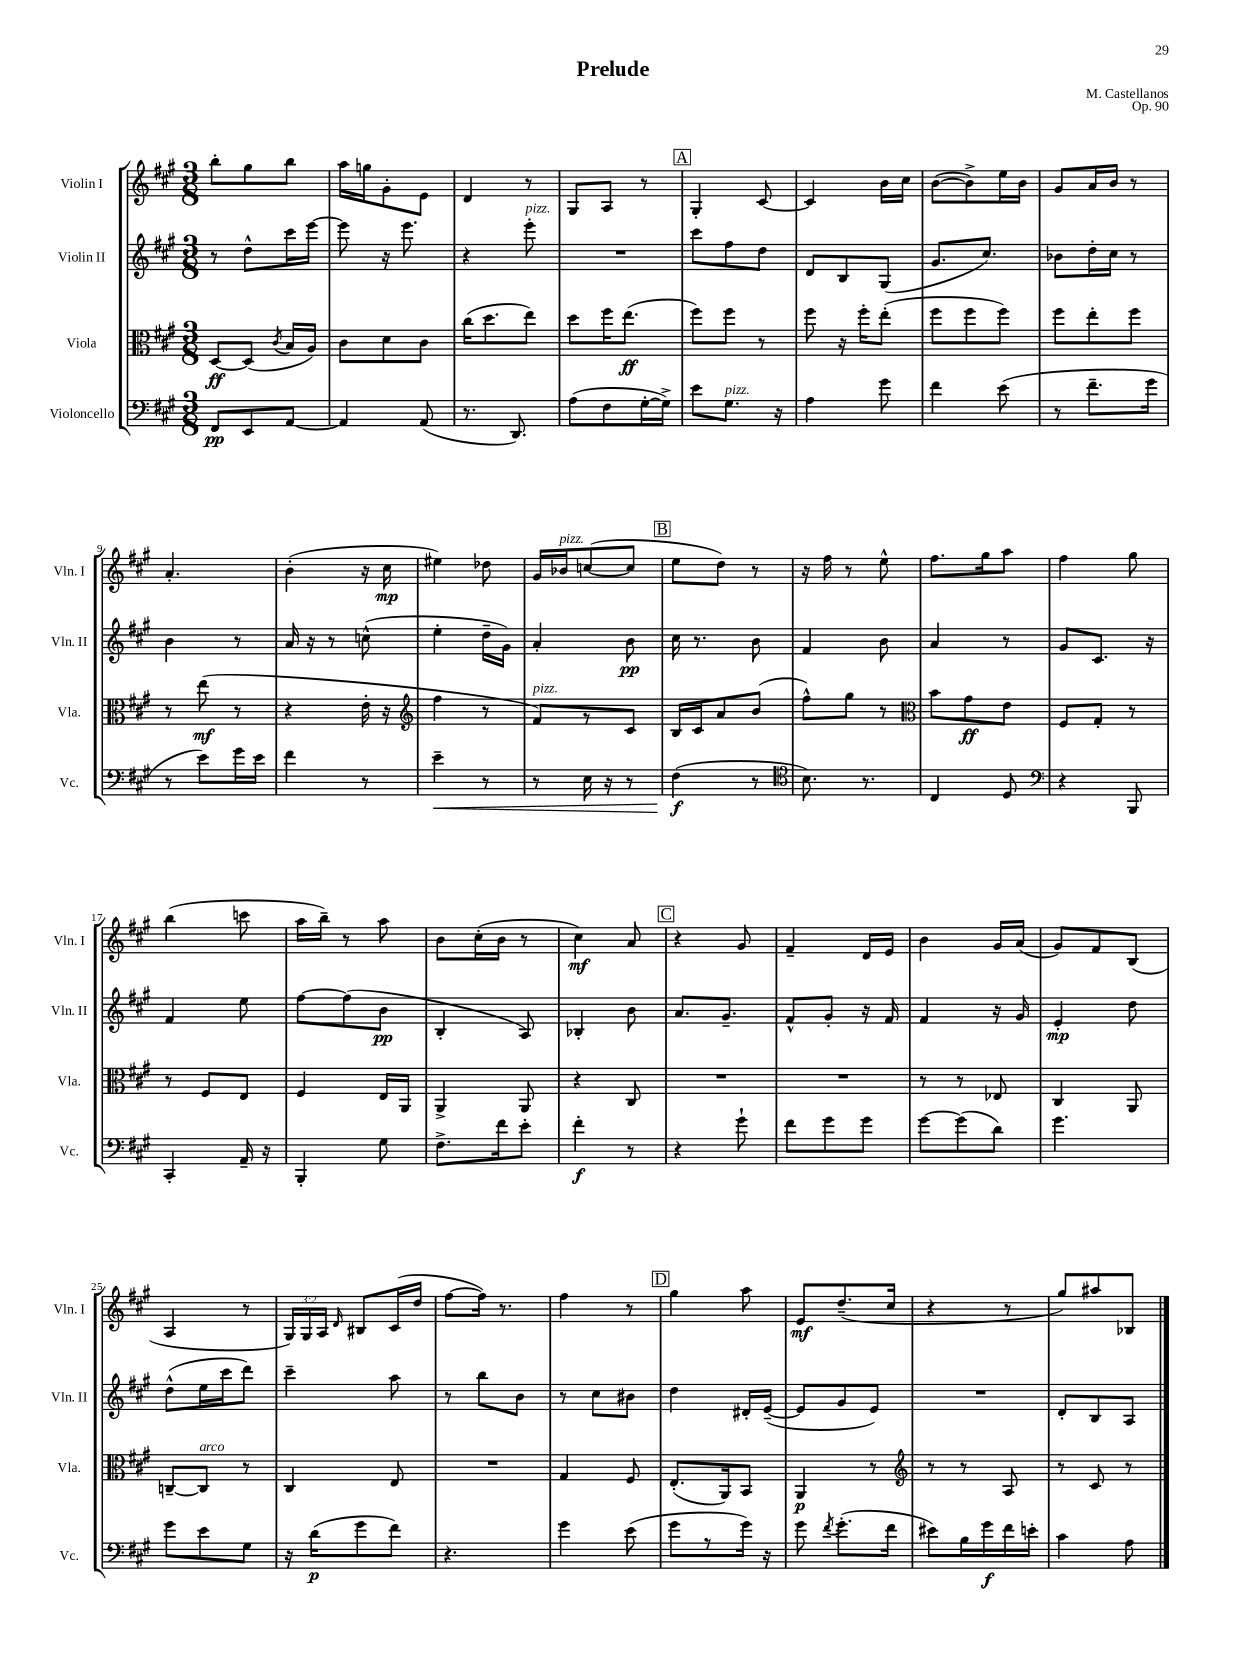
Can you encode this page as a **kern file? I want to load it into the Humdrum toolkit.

**kern	**dynam	**kern	**dynam	**kern	**dynam	**kern	**dynam
*part4	*part4	*part3	*part3	*part2	*part2	*part1	*part1
*staff4	*staff4	*staff3	*staff3	*staff2	*staff2	*staff1	*staff1
*I"Violoncello	*	*I"Viola	*	*I"Violin II	*	*I"Violin I	*
*I'Vc.	*	*I'Vla.	*	*I'Vln. II	*	*I'Vln. I	*
*clefF4	*	*clefC3	*	*clefG2	*	*clefG2	*
*k[f#c#g#]	*	*k[f#c#g#]	*	*k[f#c#g#]	*	*k[f#c#g#]	*
*M3/8	*	*M3/8	*	*M3/8	*	*M3/8	*
=1	=1	=1	=1	=1	=1	=1	=1
8FF#/L	pp	[8D/L	ff	8r	.	8bb'\L	.
8EE/	.	(8D/J]	.	8dd^^\L	.	8gg#\	.
.	.	8qc#/	.	.	.	.	.
[8AA/J	.	16B/LL	.	16ccc#\L	.	8bb\J	.
.	.	16A/JJ)	.	[16eee\JJ	.	.	.
=2	=2	=2	=2	=2	=2	=2	=2
4AA/]	.	8c#\L	.	8eee\]	.	16aa\LL	.
.	.	.	.	.	.	16ggn\J	.
.	.	8d\	.	16r	.	8g#'\	.
.	.	.	.	8.eee\	.	.	.
(8AA/	.	8c#\J	.	.	.	8e\J	.
=3	=3	=3	=3	=3	=3	=3	=3
8.r	.	(16cc#\KL	.	4r	.	4d/	.
.	.	8.dd\	.	.	.	.	.
8.DD/)	.	.	.	.	.	.	.
!	!	!	!	!LO:TX:a:i:t=pizz.	!	!	!
.	.	8ee\J)	.	8eee'\	.	8r	.
=4	=4	=4	=4	=4	=4	=4	=4
(8A\L	.	8dd\L	.	4.r	.	8G#/L	.
8F#\	.	16ff#\K	.	.	.	8A/J	.
.	.	(8.ee\J	ff	.	.	.	.
[16G#'\L	.	.	.	.	.	8r	.
16G#^\JJ])	.	.	.	.	.	.	.
!!LO:REH:place=s1:t=A
=5	=5	=5	=5	=5	=5	=5	=5
8e\L	.	8ff#\L)	.	8ccc#\L	.	4G#'/	.
!LO:TX:a:i:t=pizz.	!	!	!	!	!	!	!
8.G#\J	.	8ff#\J	.	8ff#\	.	.	.
.	.	8r	.	8dd\J	.	[8c#/	.
16r	.	.	.	.	.	.	.
=6	=6	=6	=6	=6	=6	=6	=6
4A\	.	8ff#\	.	8d/L	.	4c#/]	.
.	.	16r	.	8B/	.	.	.
.	.	16ff#'\KL	.	.	.	.	.
8g#\	.	(8ee'\J	.	(8G#/J	.	16b\LL	.
.	.	.	.	.	.	16cc#\JJ	.
=7	=7	=7	=7	=7	=7	=7	=7
4f#\	.	8ff#\L	.	8.g#/L	.	([8b\L	.
.	.	8ff#\	.	.	.	8b^\])	.
.	.	.	.	8.cc#/J)	.	.	.
(8e\	.	8ff#\J)	.	.	.	16ee\L	.
.	.	.	.	.	.	16b\JJ	.
=8	=8	=8	=8	=8	=8	=8	=8
8r	.	8ff#\L	.	8b-X\L	.	8g#/L	.
8.f#~\L	.	8ee'\	.	16dd'\L	.	16a/L	.
.	.	.	.	16cc#\JJ	.	16b/JJ	.
.	.	8ff#\J	.	8r	.	8r	.
16g#\Jk	.	.	.	.	.	.	.
!!LO:LB:g=z
=9	=9	=9	=9	=9	=9	=9	=9
8r	.	8r	.	4b\	.	4.a'/	.
8e\L)	.	(8ee\	mf	.	.	.	.
16g#\L	.	8r	.	8r	.	.	.
16e\JJ	.	.	.	.	.	.	.
=10	=10	=10	=10	=10	=10	=10	=10
4f#\	.	4r	.	16a/	.	(4b'\	.
.	.	.	.	16r	.	.	.
.	.	.	.	8r	.	.	.
8r	.	16e'\	.	(8ccn^^\	.	16r	.
.	.	16r	.	.	.	16cc#\	mp
=11	=11	=11	=11	=11	=11	=11	=11
*	*	*clefG2	*	*	*	*	*
!	!LO:HP:b	!	!	!	!	!	!
4e~\	<	4ff#\	.	4ee'\	.	4ee#X\)	.
8r	.	8r	.	16dd~\LL	.	8dd-X\	.
.	.	.	.	16g#\JJ)	.	.	.
=12	=12	=12	=12	=12	=12	=12	=12
!	!	!LO:TX:a:i:t=pizz.	!	!	!	!	!
8r	.	8f#/L)	.	4a'/	.	16g#/LL	.
!	!	!	!	!	!	!LO:TX:a:i:t=pizz.	!
.	.	.	.	.	.	16b-X/J	.
16E\	.	8r	.	.	.	([8ccn/	.
16r	.	.	.	.	.	.	.
8r	.	8c#/J	.	8b\	pp	8cc/J]	.
!!LO:REH:place=s1:t=B
=13	=13	=13	=13	=13	=13	=13	=13
(4F#\	f	16B/LL	.	16cc#\	.	8ee\L	.
.	.	16c#/J	.	8.r	.	.	.
.	.	8a/	.	.	.	8dd\J)	.
8r	[	(8b/J	.	8b\	.	8r	.
=14	=14	=14	=14	=14	=14	=14	=14
*clefC4	*	*	*	*	*	*	*
8.B\)	.	8ff#^^\L)	.	4f#/	.	16r	.
.	.	.	.	.	.	16ff#\	.
.	.	8gg#\J	.	.	.	8r	.
8.r	.	.	.	.	.	.	.
.	.	8r	.	8b\	.	8ee^^\	.
=15	=15	=15	=15	=15	=15	=15	=15
*	*	*clefC3	*	*	*	*	*
4C#/	.	8b\L	.	4a/	.	8.ff#\L	.
.	.	8g#\	ff	.	.	.	.
.	.	.	.	.	.	16gg#\k	.
8D/	.	8e\J	.	8r	.	8aa\J	.
=16	=16	=16	=16	=16	=16	=16	=16
*clefF4	*	*	*	*	*	*	*
4r	.	8F#/L	.	8g#/L	.	4ff#\	.
.	.	8G#'/J	.	8.c#/J	.	.	.
8BBB/	.	8r	.	.	.	8gg#\	.
.	.	.	.	16r	.	.	.
!!LO:LB:g=z
=17	=17	=17	=17	=17	=17	=17	=17
4CC#'/	.	8r	.	4f#/	.	(4bb\	.
.	.	8F#/L	.	.	.	.	.
16AA~/	.	8E/J	.	8ee\	.	8cccn\	.
16r	.	.	.	.	.	.	.
=18	=18	=18	=18	=18	=18	=18	=18
4BBB'/	.	4F#/	.	[8ff#\L	.	16aa\LL	.
.	.	.	.	.	.	16bb~\JJ)	.
.	.	.	.	(8ff#\]	.	8r	.
8G#\	.	16E/LL	.	8b\J	pp	8aa\	.
.	.	16AA/JJ	.	.	.	.	.
=19	=19	=19	=19	=19	=19	=19	=19
8.F#^\L	.	4AA^/	.	4B'/	.	8b\L	.
.	.	.	.	.	.	(16cc#'\L	.
16f#\k	.	.	.	.	.	16b\JJ	.
8e'\J	.	8AA/	.	8A/)	.	8r	.
=20	=20	=20	=20	=20	=20	=20	=20
4f#'\	f	4r	.	4B-X'/	.	4cc#\)	mf
8r	.	8C#/	.	8b\	.	8a/	.
!!LO:REH:place=s1:t=C
=21	=21	=21	=21	=21	=21	=21	=21
4r	.	4.r	.	8.a/L	.	4r	.
.	.	.	.	8.g#~/J	.	.	.
8g#`\	.	.	.	.	.	8g#/	.
=22	=22	=22	=22	=22	=22	=22	=22
8f#\L	.	4.r	.	8f#^^/L	.	4f#~/	.
8g#\	.	.	.	8g#'/J	.	.	.
8g#\J	.	.	.	16r	.	16d/LL	.
.	.	.	.	16f#/	.	16e/JJ	.
=23	=23	=23	=23	=23	=23	=23	=23
[8g#\L	.	8r	.	4f#/	.	4b\	.
(8g#\]	.	8r	.	.	.	.	.
8d\J)	.	8E-X/	.	16r	.	16g#/LL	.
.	.	.	.	16g#/	.	(16a/JJ	.
=24	=24	=24	=24	=24	=24	=24	=24
4.g#\	.	4C#/	.	4e'/	mp	8g#/L)	.
.	.	.	.	.	.	8f#/	.
.	.	8AA/	.	8dd\	.	(8B/J	.
!!LO:LB:g=z
=25	=25	=25	=25	=25	=25	=25	=25
8g#\L	.	[8Cn~/L	.	(8dd^^\L	.	4A/	.
!	!	!LO:TX:a:i:t=arco	!	!	!	!	!
8e\	.	8C/J]	.	16ee\L	.	.	.
.	.	.	.	16ccc#\J	.	.	.
8G#\J	.	8r	.	8ddd\J)	.	8r	.
=26	=26	=26	=26	=26	=26	=26	=26
16r	.	4C#/	.	4ccc#~\	.	24G#/LL)	.
.	.	.	.	.	.	24G#/	.
(16d\KL	p	.	.	.	.	.	.
.	.	.	.	.	.	24A/JJ	.
.	.	.	.	.	.	16qqd/	.
8g#\	.	.	.	.	.	8B#X/L	.
8f#\J)	.	8E/	.	8aa\	.	(16c#/L	.
.	.	.	.	.	.	16dd/JJ	.
=27	=27	=27	=27	=27	=27	=27	=27
4.r	.	4.r	.	8r	.	[8ff#\L	.
.	.	.	.	8bb\L	.	16ff#\Jk])	.
.	.	.	.	.	.	8.r	.
.	.	.	.	8b\J	.	.	.
=28	=28	=28	=28	=28	=28	=28	=28
4g#\	.	4G#/	.	8r	.	4ff#\	.
.	.	.	.	8cc#\L	.	.	.
(8e\	.	8F#/	.	8b#X\J	.	8r	.
!!LO:REH:place=s1:t=D
=29	=29	=29	=29	=29	=29	=29	=29
8g#\L	.	(8.E'/L	.	4dd\	.	4gg#\	.
8r	.	.	.	.	.	.	.
.	.	16AA/k)	.	.	.	.	.
16g#\Jk)	.	8BB/J	.	16d#X'/LL	.	8aa\	.
16r	.	.	.	([16e~/JJ	.	.	.
=30	=30	=30	=30	=30	=30	=30	=30
8g#\	.	4AA/	p	8e/L]	.	8e/L	mf
8qf#/	.	.	.	.	.	.	.
(8.g#'\L	.	.	.	8g#/	.	(8.dd~/	.
.	.	8r	.	8e/J)	.	.	.
16f#\Jk	.	.	.	.	.	16cc#/Jk	.
=31	=31	=31	=31	=31	=31	=31	=31
*	*	*clefG2	*	*	*	*	*
8e#X\L)	.	8r	.	4.r	.	4r	.
16B\L	.	8r	.	.	.	.	.
16g#\	f	.	.	.	.	.	.
16f#\	.	8A/	.	.	.	8r	.
16en'\JJ	.	.	.	.	.	.	.
=32	=32	=32	=32	=32	=32	=32	=32
4c#\	.	8r	.	8d'/L	.	8gg#/L)	.
.	.	8c#/	.	8B/	.	8aa#X/	.
8A\	.	8r	.	8A/J	.	8B-X/J	.
==	==	==	==	==	==	==	==
*-	*-	*-	*-	*-	*-	*-	*-
